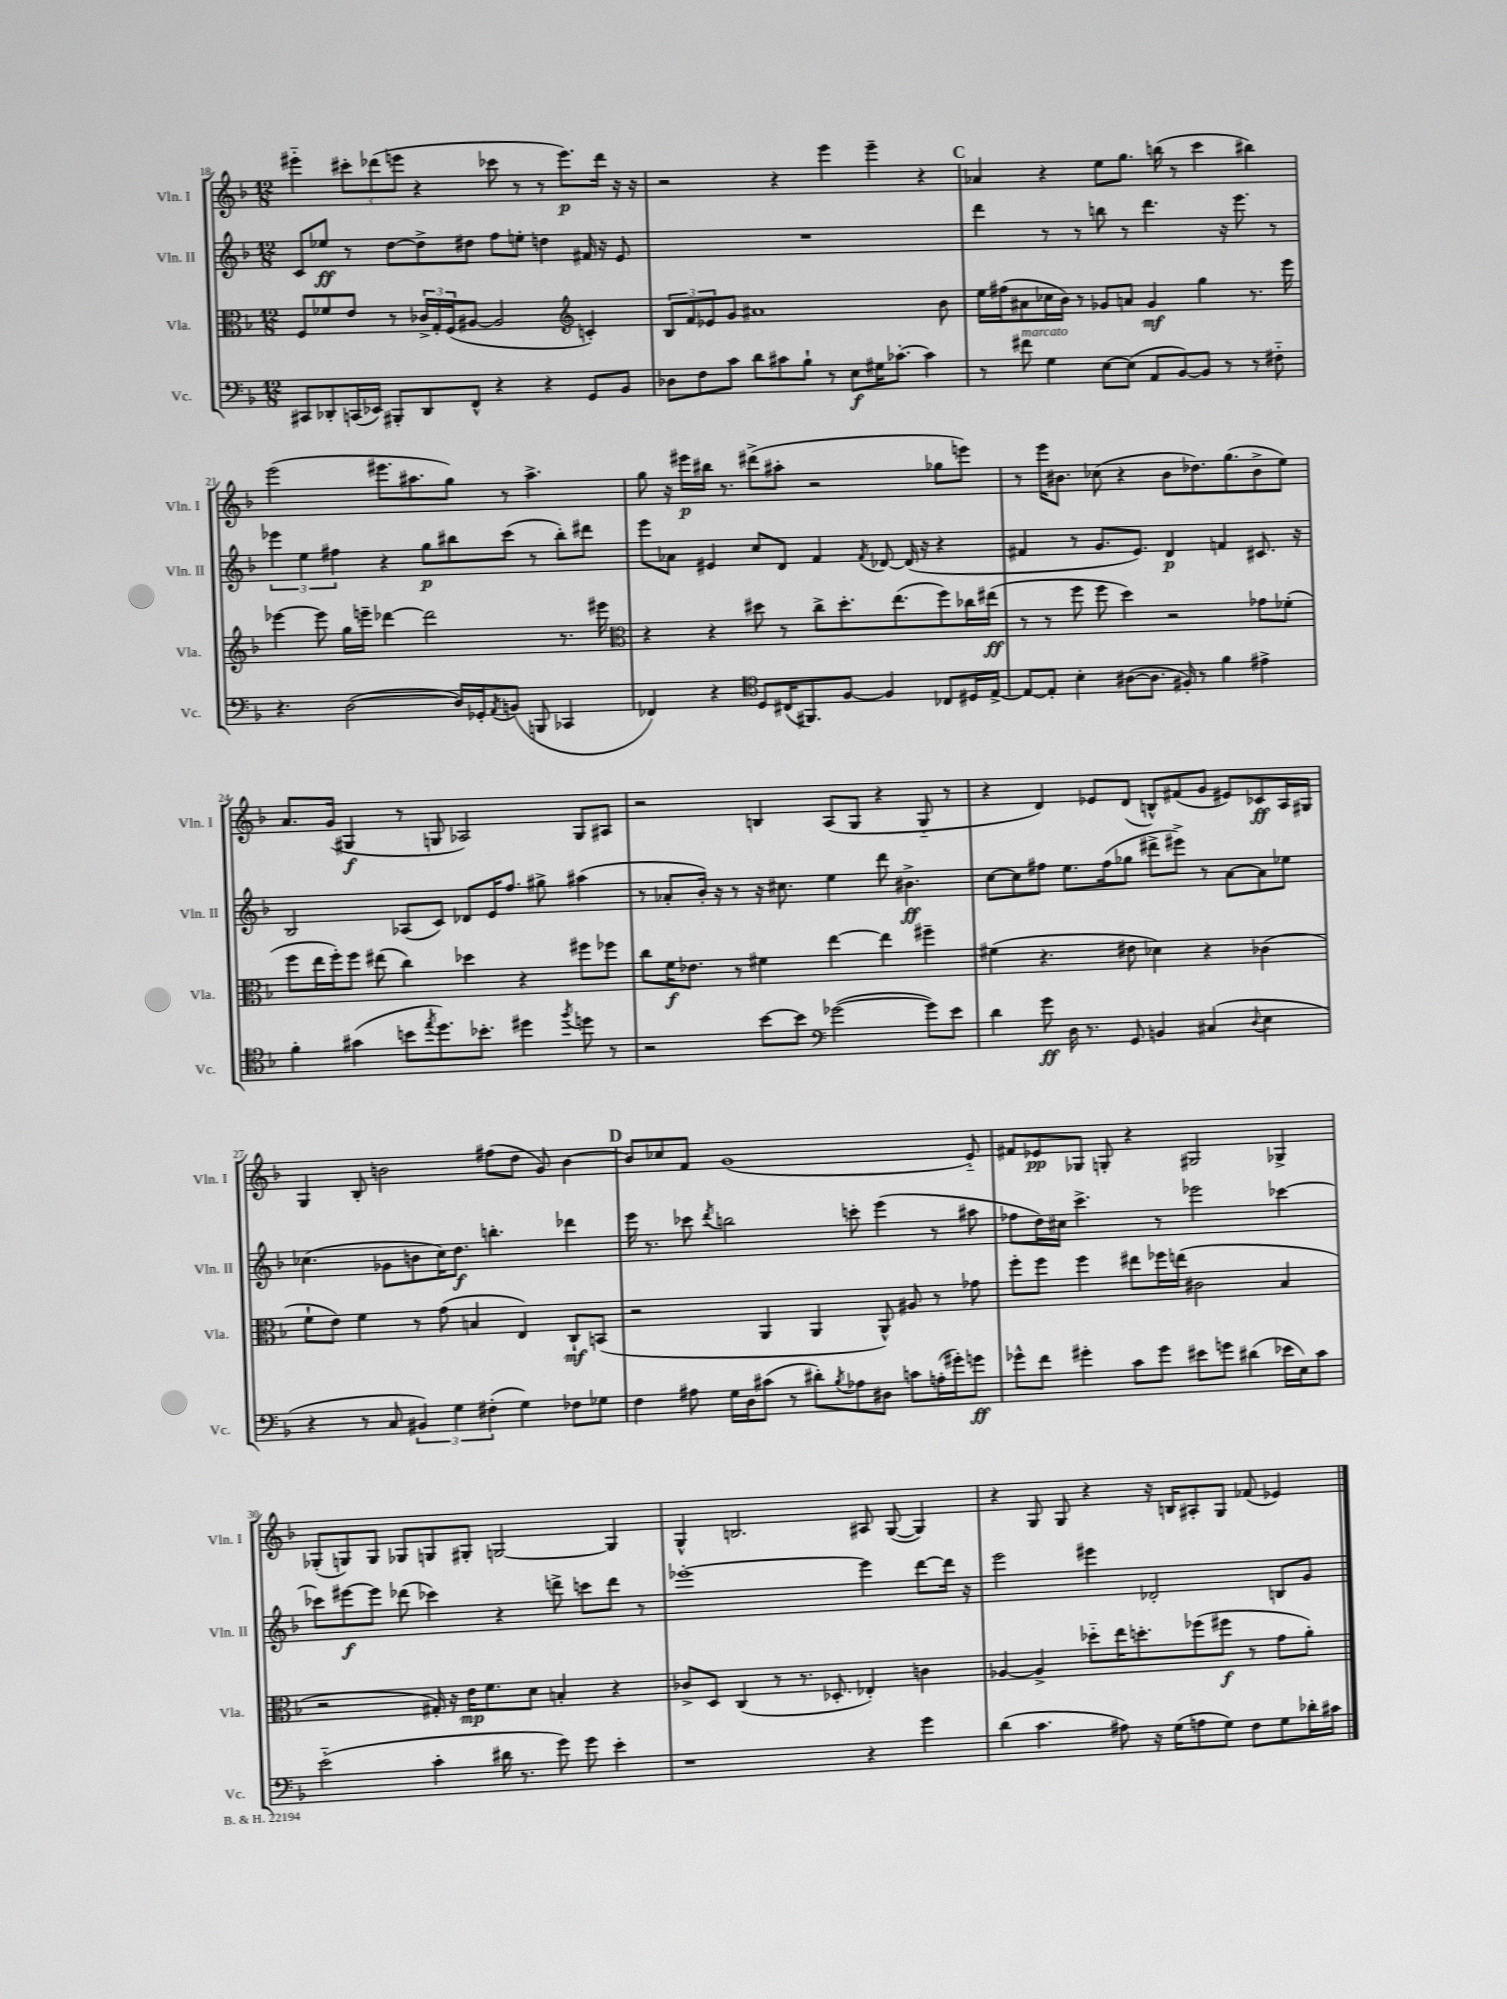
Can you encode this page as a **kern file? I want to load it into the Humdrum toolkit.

**kern	**kern	**kern	**kern
*staff4	*staff3	*staff2	*staff1
*clefF4	*clefC3	*clefG2	*clefG2
*k[b-]	*k[b-]	*k[b-]	*k[b-]
*M12/8	*M12/8	*M12/8	*M12/8
8CC#	8F	8c	4eee#'~
8DD-'	8f-	8ee-	.
(16CC	8e	8r	12ccc#'
16EE-)	.	.	.
.	.	.	(12ddd-
8BBB#'	8r	[8dd	.
.	.	.	12eee
8DD-	24c-^	8dd^]	4r
.	24G'	.	.
.	(24F	.	.
8FF^^	[8A#	8dd#	.
4r	2A#]	8ff	8ccc-
.	.	8ee'	8r
4r	.	4dd	8r
.	.	.	8.eee)
*	*clefG2	*	*
8GG	4c')	16f#	.
.	.	16r	16ddd-
8BB-	.	8e	16r
.	.	.	16r
=	=	=	=
8D-	12B-	1.r	2r
.	12f	.	.
8F	.	.	.
.	12e-	.	.
8c	8g	.	.
8d	1a#	.	.
8c#	.	.	4r
8B-`	.	.	.
8r	.	.	4eee
8E	.	.	.
16G#	.	.	4eee~
[8.c-'	.	.	.
4c-]	.	.	4r
.	8b-	.	.
=	=	=	=
8r	16ee	4ddd	4a-
.	(16ff#	.	.
8f#	8a#	.	.
4G	16cc-	8r	4r
.	16b-)	.	.
.	8r	8r	.
[8E	8g-	8bb	8ee
(8E]	8a	8r	8.gg
8AA	4g-	4.ddd	.
.	.	.	(16bb
[8BB-)	.	.	8r
8BB-]	4gg	.	4ccc
8r	.	16r	.
.	.	8.eee	.
8r	8.r	.	4bb#)
8F#'~	.	8r	.
.	16eee	.	.
=	=	=	=
4.r	[4eee-	6eee-	(2eee
.	.	6ee	.
.	8eee-]	.	.
.	.	6ff#	.
([2D	16gg	.	.
.	16eee~	.	.
.	[4ddd-	4r	8.eee#
.	.	.	8.aa#
.	2ddd-]	8gg	.
16D])	.	8bb#	8gg)
16GG-'	.	.	.
8qAA	.	.	.
(8BB	.	(8ccc	8r
8BBB	.	8r	4.aa#^
4CC-	8.r	8bb#')	.
.	.	8ddd#	.
.	16eee#	.	.
=	=	=	=
*	*clefC3	*	*
4FF-)	4r	8eee	8gg
.	.	8a-	16r
.	.	.	16eee#
4r	4r	4e#	16bb#
.	.	.	8.r
*clefC4	*	*	*
8D	8dd#	8cc	(8ddd#^
(16C#	8r	8d	8aa#'
8.FF#)	.	.	.
.	8cc^	4f	2r
[8F	8.dd#'	.	.
.	.	8qf	.
4F]	.	[8d-	.
.	(8.ee	.	.
.	.	(16d-]	.
.	.	16r	.
8C-	8ff)	4r	8gg-
16D#	16cc-	.	8eee)
[16E^	(16ee#	.	.
=	=	=	=
8E_	8r	4f#	8r
8E']	8r	.	16eee
.	.	.	8.b#
4B-'	8ff	8r	.
.	8ff	8.g	(8cc-
([8A#	4dd)	.	4r
.	.	8.e)	.
8.A#]	.	.	.
.	2r	4d	8b#
16F#')	.	.	.
8r	.	.	8.dd-)
4f	.	4f	.
.	.	.	(8.gg
4e#^	8g-	8.c#	8b#^
.	(8f-'	.	8ee)
.	.	16r	.
=	=	=	=
4f'	8ff	2B-	8.a
.	16ee	.	.
.	16ff')	.	(16g
(4g#	8ff	.	4G#
.	(8ee#	.	.
8b	4cc)	(8A-	8r
8qee	.	.	.
8.dd)	.	8c)	8G
.	4dd-	8d-	2A-)
8.b-'	.	.	.
.	.	16e	.
.	.	8.ff	.
4dd#	4r	.	.
.	.	8gg#^	.
8qff	.	.	.
8dd	8ff#	(4aa#	8G
8r	8ff-	.	8A#
=	=	=	=
2r	8cc	8r	2r
.	16f	8a-'	.
.	8.e-	.	.
.	.	16b-')	.
.	.	16r	.
.	8r	8r	.
[8b-	4f#	16r	4B
.	.	8.cc#	.
8b-]	.	.	.
*clefF4	*	*	*
([2g-	[4ee	4ee	(8A
.	.	.	8G
.	4ee]	8ddd	4r
.	.	4.b#^	.
8g-])	4ff#~	.	8G'~
8e	.	.	8r
=	=	=	=
4d	(4f#	[8cc	4r
.	.	8cc]	.
8g	4.r	8ff#	4d)
16D	.	8.ee	.
8.r	.	.	.
.	.	.	8e-
.	.	(16ff#	.
8GG	8e#	8gg-	(8d
4BB	4d-)	8ddd#^	8B^^)
.	.	8eee#^)	(8f#
(4C#	4r	8r	8g
.	.	[8a	8e#)
8qqD	.	.	.
4E	(4c-	8a]	8c-
.	.	8ee-	16A
.	.	.	16G#
=	=	=	=
4r	8f`	(4.cc-	4G
.	8e)	.	.
8r	4f	.	8B-'
8C	.	8g-	2b
6BB#)	8r	8b	.
.	(8g	16cc-)	.
6G	.	.	.
.	.	8.dd	.
.	4B	.	.
(6F#'	.	.	.
.	.	4.bb'	(8ff#
4G)	4E)	.	8dd
.	.	.	8g)
8F-	8C`	4ddd-	[4b
8G-	(8BB	.	.
=	=	=	=
4F	2r	16eee	8b]
.	.	8.r	.
.	.	.	8cc-
8A#	.	8ccc-	8f
.	.	8qddd	.
16G	.	2bb	(1g
16D	.	.	.
(8c#	4AA	.	.
8r	.	.	.
8d#')	4AA	.	.
8qB-	.	.	.
8A-	.	8ccc'	.
8D#	8AA^^)	(4eee	.
8c	8A#	.	.
(16A'	8r	8r	.
16g#')	.	.	.
8g	8g-	8aa#	8e'~)
=	=	=	=
8g-^^	8ff'	8ff-	8f#
8f	8ff	16dd)	8e-
.	.	16cc#	.
4g#'	4ff	4.ccc^	8G-
.	.	.	8G'
8c	8ee#	.	4r
8g#	16ff-	8r	.
.	(16ee	.	.
8e#	2c#	2eee-	2G#
8g	.	.	.
(4d#	.	.	.
16e-	4B-	[4ccc-	4G-^
16E)	.	.	.
8c	.	.	.
=	=	=	=
(2e'~	2r	8ccc-]	(8G-'
.	.	[8eee#	8G)
.	.	8eee#]	8G
.	.	(8ddd-	8G-
4c'	16G#')	4ccc-)	8G
.	16r	.	.
.	16e	.	8G#'
.	8.f	.	.
16d#	.	4r	[2G
8.r	.	.	.
.	8d	.	.
8g)	4B'	8ddd^	.
8g	.	8ccc	.
4e'	4r	8ddd	4G]
.	.	8r	.
=	=	=	=
1r	8c-^	[1eee-'	4G^^
.	8D	.	.
.	(4C	.	2.B
.	8r	.	.
.	8.r	.	.
.	8.D-'	.	.
4r	4E-')	4eee-]	8A#
.	.	.	([8G
4g	4c	[8ddd	4G])
.	.	16ddd]	.
.	.	16r	.
=	=	=	=
(4d	[4A-	2eee	4r
4.c	4A-^]	.	8G
.	.	.	8G
.	8dd-'~	4eee#	4r
8A#)	16ee	.	.
.	8.dd'	.	.
16r	.	2d-'	16r
(16G	.	.	16B
8A	(8ff-	.	8A#'
8G)	8ff#	.	8G
8F	8r	.	(8f-
8G	8g	8B	4e-)
16d-'	8a')	8g	.
16c#	.	.	.
==	==	==	==
*-	*-	*-	*-
